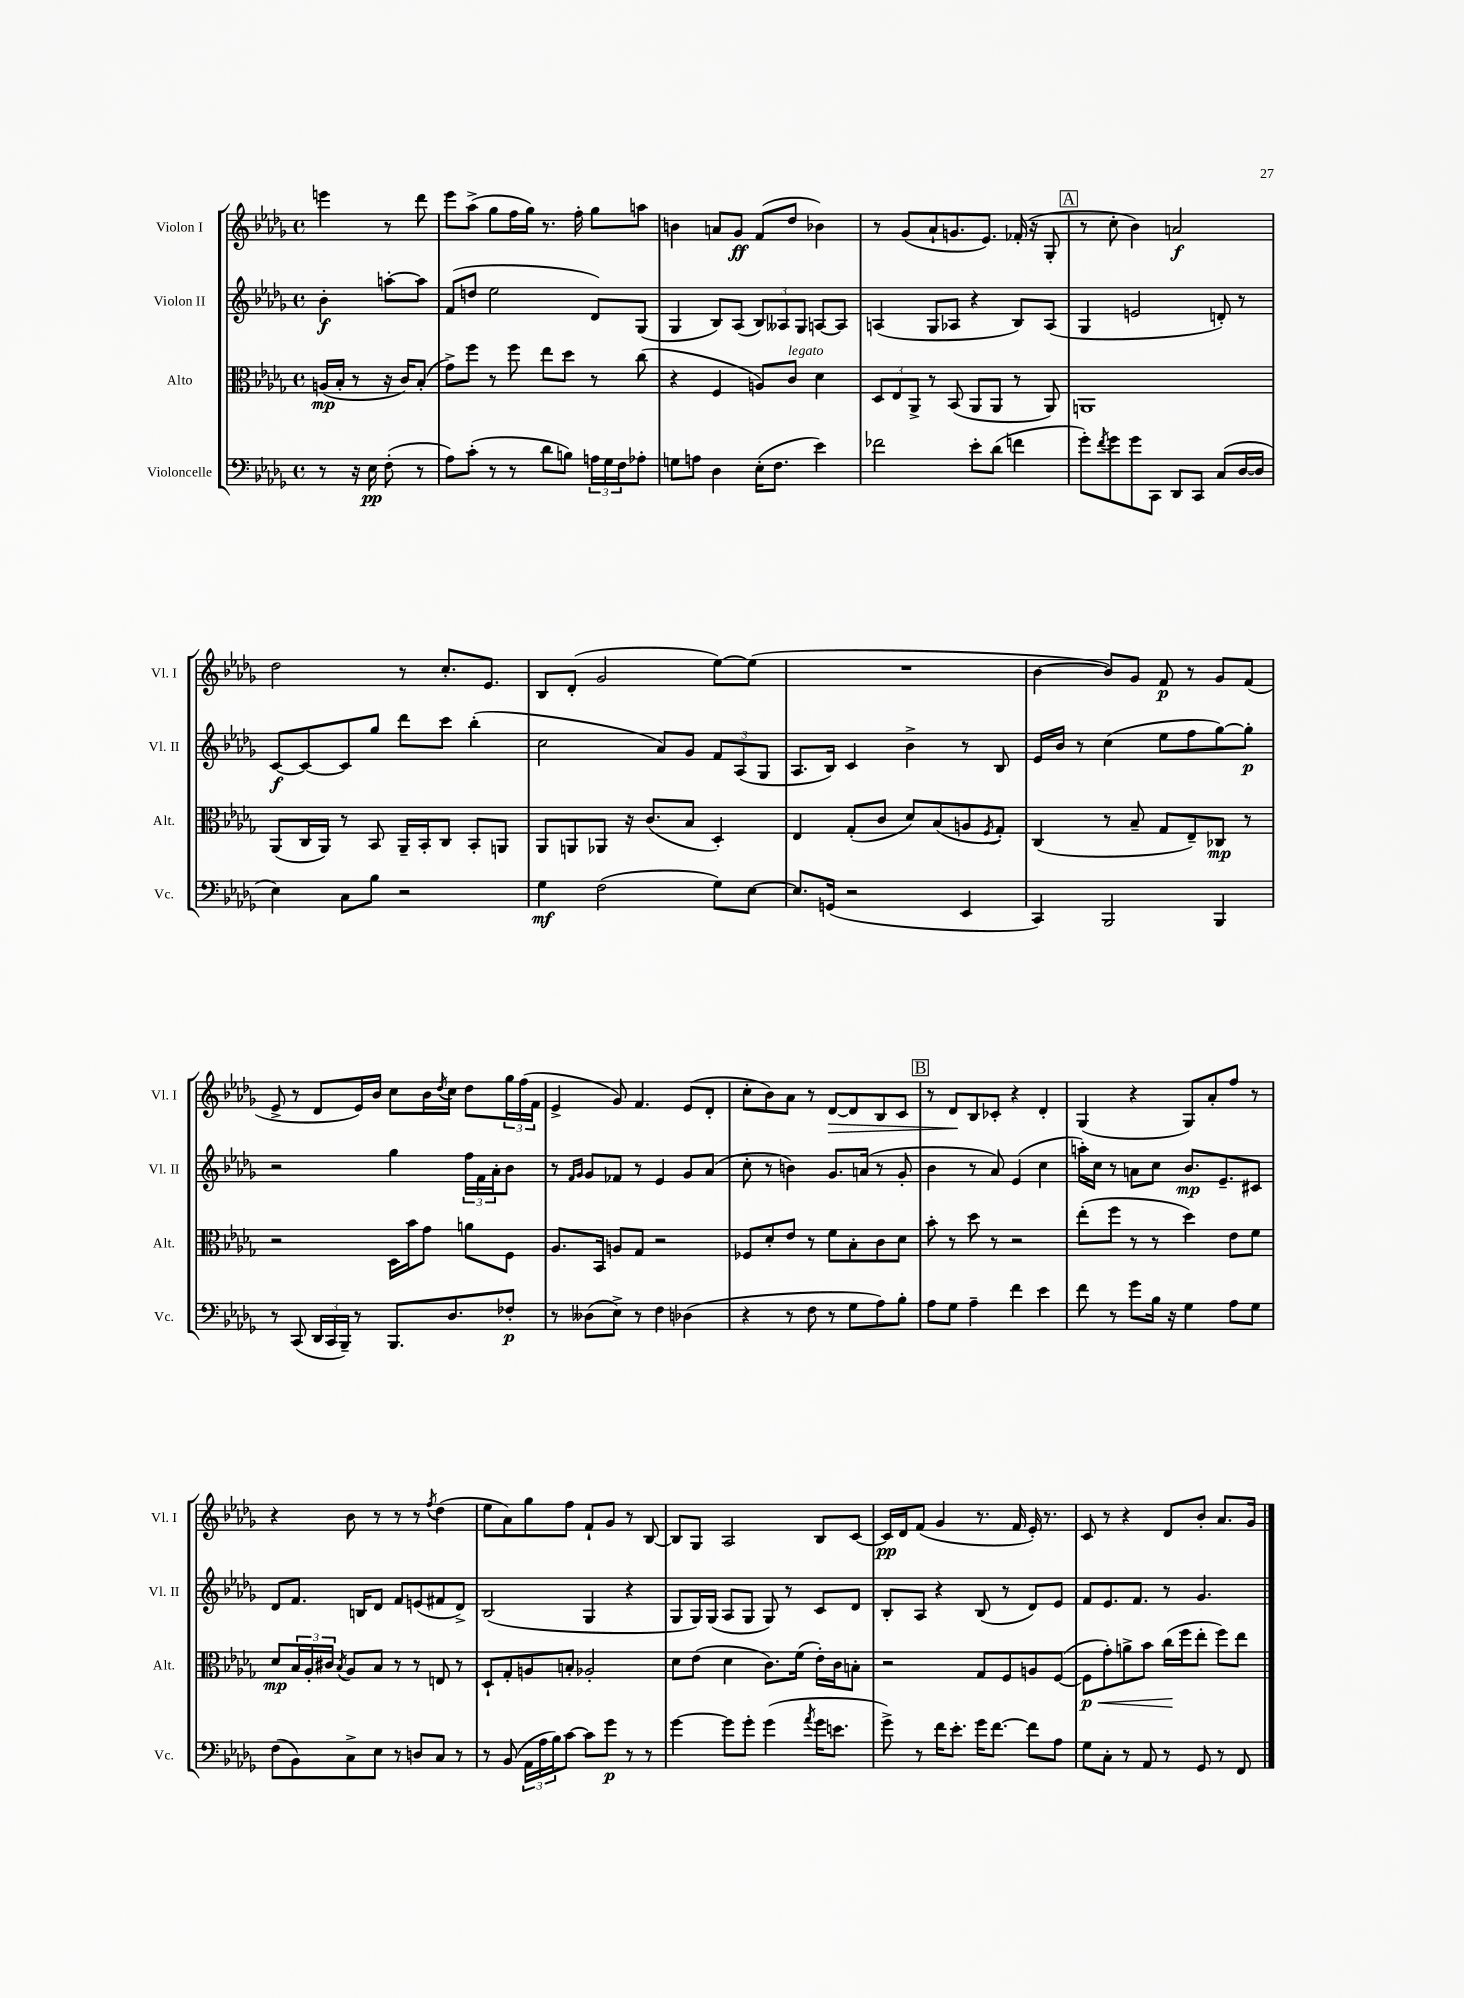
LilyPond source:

<<
\new StaffGroup <<
\new Staff = "s0" \with { instrumentName = "Violon I" shortInstrumentName = "Vl. I" } {
    \clef treble \key des \major \defaultTimeSignature \time 4/4 \partial 2
    e'''4 r8 des'''8 |
    ees'''8 aes''8->( ges''8 f''16 ges''16) r8. f''16-. ges''8 a''8 |
    b'4 a'8 ges'8\ff f'8( des''8 bes'4) |
    r8 ges'8( aes'8-! g'8. ees'8.) fes'16-.( r16 ges8-. |
    \mark \markup { \box "A" } r8 c''8-. bes'4) a'2\f |
    des''2 r8 c''8.-. ees'8. |
    bes8 des'8-.( ges'2 ees''8~) ees''8( |
    R1 |
    bes'4~ bes'8) ges'8 f'8\p r8 ges'8 f'8( |
    ees'8-> r8 des'8 ees'16) bes'16 c''8 bes'16 \acciaccatura { des''8 } c''16 des''8 \tuplet 3/2 { ges''16 f''16( f'16 } |
    ees'4-> ges'8) f'4. ees'8( des'8-. |
    c''8-. bes'8) aes'8 r8 des'8~\> des'8 bes8 c'8 |
    \mark \markup { \box "B" } r8 des'8\! bes8 ces'8-. r4 des'4-. |
    ges4( r4 ges8) aes'8-. f''8 r8 |
    r4 bes'8 r8 r8 r8 \acciaccatura { f''8 } des''4( |
    ees''8 aes'8) ges''8 f''8 f'8-! ges'8 r8 bes8~ |
    bes8 ges8 aes2 bes8 c'8~ |
    c'16\pp des'16 f'8( ges'4 r8. f'16 ees'16-.) r8. |
    c'8 r8 r4 des'8 bes'8-. aes'8. ges'16 \bar "|." |
}
\new Staff = "s1" \with { instrumentName = "Violon II" shortInstrumentName = "Vl. II" } {
    \clef treble \key des \major \defaultTimeSignature \time 4/4 \partial 2
    bes'4-.\f a''8~-. a''8 |
    f'8( d''8 ees''2 des'8) ges8( |
    ges4 bes8) aes8( \tuplet 3/2 { bes8) aeses8 ges8 } a8~ a8 |
    a4( ges8 aes8 r4 bes8) aes8( |
    \mark \markup { \box "A" } ges4 e'2 d'8-.) r8 |
    c'8~\f c'8~ c'8 ges''8 des'''8 c'''8 bes''4-.( |
    c''2 aes'8) ges'8 \tuplet 3/2 { f'8 aes8( ges8 } |
    aes8. bes16) c'4 bes'4-> r8 bes8 |
    ees'16 bes'16 r8 c''4( ees''8 f''8 ges''8~) ges''8-.\p |
    r2 ges''4 \tuplet 3/2 { f''16 f'16 aes'16-. } bes'8 |
    r8 \grace { f'16 ges'16 } ges'8 fes'8 r8 ees'4 ges'8 aes'8( |
    c''8-. r8 b'4) ges'8. a'16( r8 ges'8-. |
    \mark \markup { \box "B" } bes'4 r8 aes'8) ees'4( c''4 |
    a''16-.) c''16 r8 a'8 c''8 bes'8.\mp ees'8.-- cis'8 |
    des'8 f'8. b16 des'8 f'8 e'8( fis'8 des'8->) |
    bes2( ges4 r4 |
    ges8 ges16) ges16( aes8 ges8 ges8) r8 c'8 des'8 |
    bes8-. aes8 r4 bes8( r8 des'8) ees'8 |
    f'8 ees'8. f'8. r8 ges'4. \bar "|." |
}
\new Staff = "s2" \with { instrumentName = "Alto" shortInstrumentName = "Alt." } {
    \clef alto \key des \major \defaultTimeSignature \time 4/4 \partial 2
    a16\mp( bes16-. r8 r16 c'16) bes8-.( |
    ges'8->) f''8 r8 f''8 ees''8 des''8 r8 c''8( |
    r4 f4 a8) c'8^\markup { \italic "legato" } des'4 |
    \tuplet 3/2 { des8 ees8 aes,8-> } r8 bes,8( aes,8 aes,8 r8 aes,8) |
    \mark \markup { \box "A" } a,1 |
    aes,8( c16 aes,16) r8 bes,8 aes,16-- bes,16-. c8 bes,8-. a,8 |
    aes,8 a,8 aes,8 r16 c'8.( bes8 des4-.) |
    ees4 ges8-.( c'8 des'8) bes8( a8 \acciaccatura { f8 } ges8-.) |
    c4( r8 bes8-- ges8 ees8--) ces8\mp r8 |
    r2 des16 bes'16 ges'8 a'8 f8 |
    aes8. bes,16 a8 ges8 r2 |
    fes8 des'8-. ees'8 r8 f'8 bes8-. c'8 des'8 |
    \mark \markup { \box "B" } bes'8-. r8 des''8 r8 r2 |
    ees''8-.( f''8 r8 r8 des''4) ees'8 f'8 |
    des'8\mp \tuplet 3/2 { bes16 aes16-. cis'16 } \acciaccatura { bes8 } aes8 bes8 r8 r8 e8 r8 |
    des8-! ges8-. a8 b8-. aes2-. |
    des'8 ees'8( des'4 c'8.) f'16( ees'16-.) c'16 b8-. |
    r2 ges8 f8 a8 f8~( |
    f8\p\< ges'8-.) a'8-> bes'8 c''16\!( f''16 ees''8-. f''8) ees''8 \bar "|." |
}
\new Staff = "s3" \with { instrumentName = "Violoncelle" shortInstrumentName = "Vc." } {
    \clef bass \key des \major \defaultTimeSignature \time 4/4 \partial 2
    r8 r16 ees16\pp f8-.( r8 |
    aes8) c'8-.( r8 r8 des'8 b8) \tuplet 3/2 { a16 ges16 f16 } aes8-. |
    g8 a8 des4 ees16-.( f8. ees'4) |
    fes'2 ees'8-. des'8( f'4 |
    \mark \markup { \box "A" } ges'8-.) \acciaccatura { f'8 } ges'8 ges'8 c,8 des,8 c,8 c8( des16~ des16 |
    ees4) c8 bes8 r2 |
    ges4\mf f2( ges8) ees8~ |
    ees8. g,16( r2 ees,4 |
    c,4) bes,,2 bes,,4 |
    r8 c,8( \tuplet 3/2 { des,16 c,16 bes,,16--) } r8 bes,,8. des8. fes8-.\p |
    r8 deses8( ees8->) r8 f4 des4( |
    r4 r8 f8 r8 ges8 aes8) bes8-. |
    \mark \markup { \box "B" } aes8 ges8 aes4-- f'4 ees'4 |
    f'8 r8 ges'8 bes16 r16 ges4 aes8 ges8 |
    f8( bes,8) c8-> ees8 r8 d8 c8 r8 |
    r8 bes,8( \tuplet 3/2 { aes,16 aes16 bes16) } c'8~ c'8 ges'8\p r8 r8 |
    ges'4~ ges'8 ges'8-. ges'4( \acciaccatura { aes'8 } ges'16 e'8. |
    ges'8->) r8 f'16 ees'8.-. ges'16 f'8.~ f'8 aes8 |
    ges8 c8-. r8 aes,8 r8 ges,8 r8 f,8 \bar "|." |
}
>>
>>
\layout { \context { \Score \remove "Bar_number_engraver" } }
